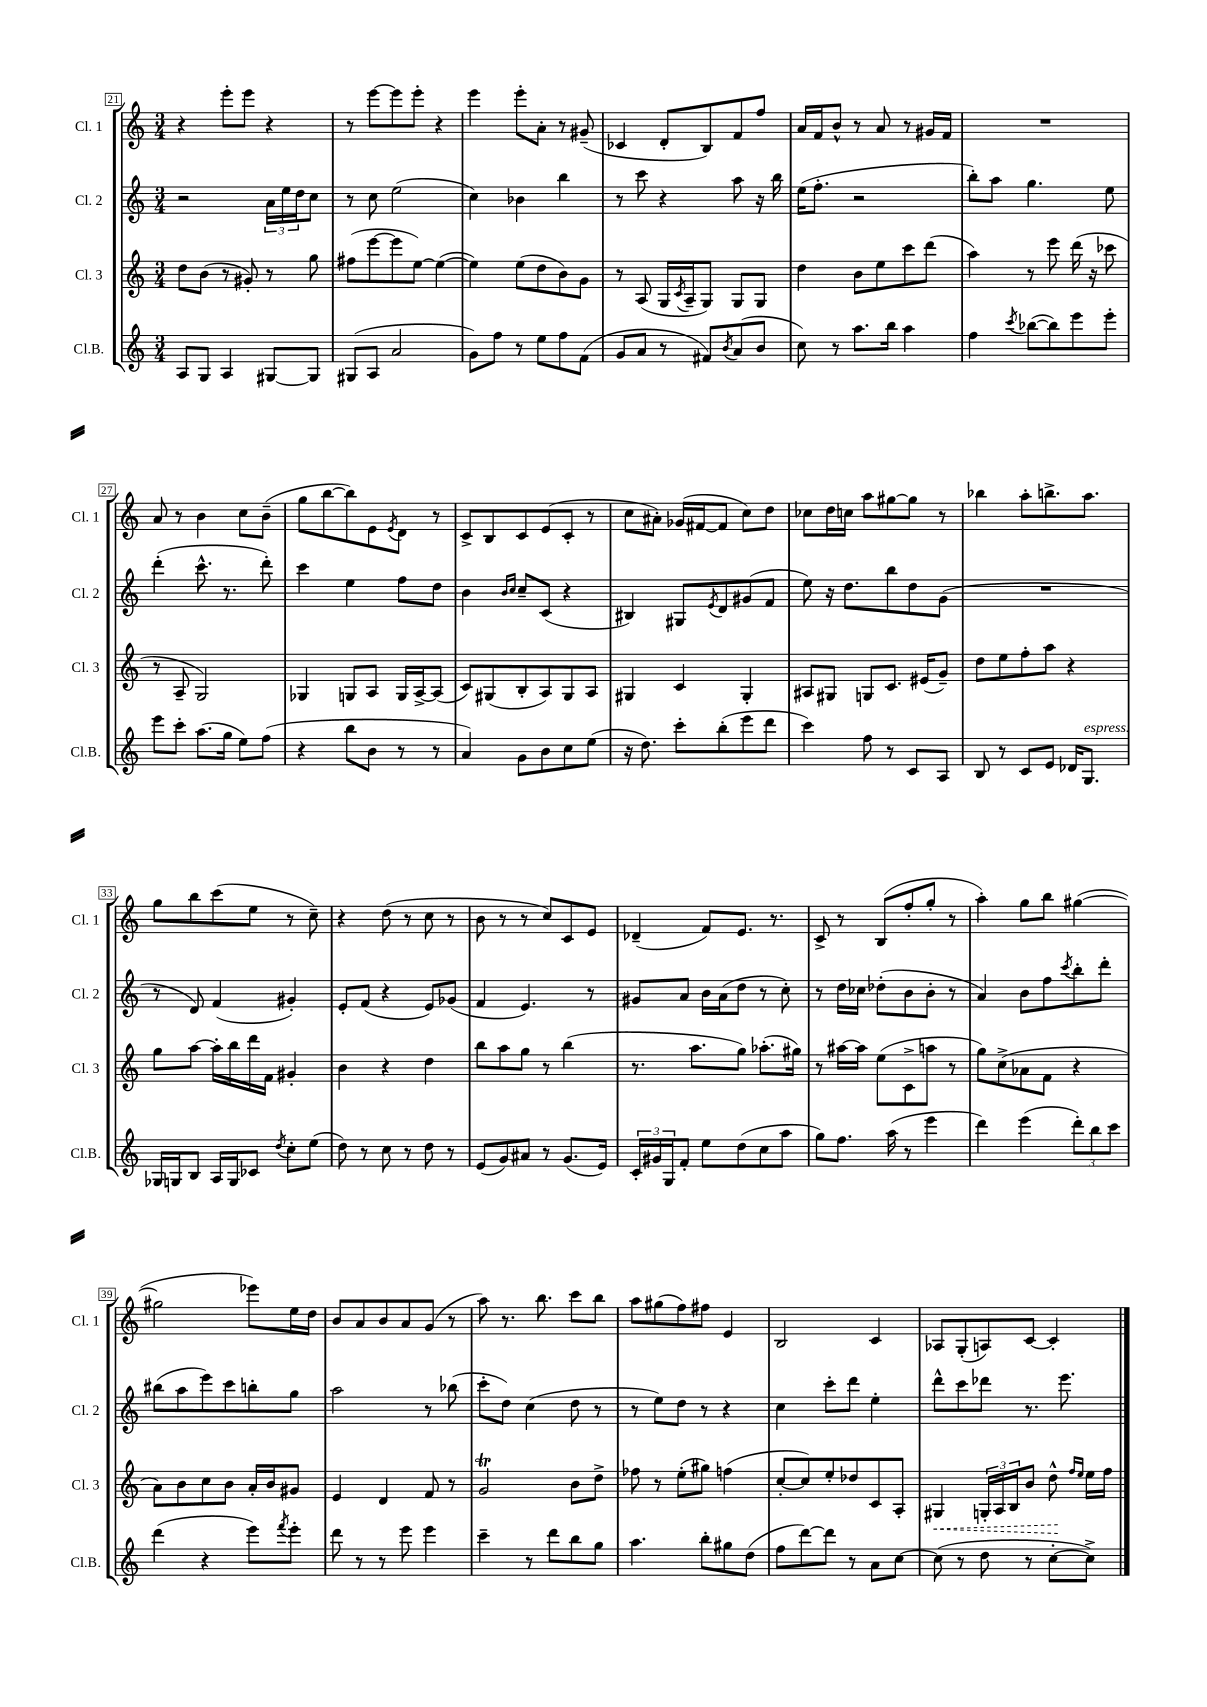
<<
\new StaffGroup <<
\new Staff = "s0" \with { instrumentName = "Cl. 1" shortInstrumentName = "Cl. 1" } {
    \clef treble \key c \major \numericTimeSignature \time 3/4
    r4 e'''8-. e'''8 r4 |
    r8 e'''8~ e'''8 e'''8-. r4 |
    e'''4 e'''8-. a'8-. r8 gis'8--( |
    ces'4 d'8-. b8) f'8 f''8 |
    a'16 f'16 b'8-^ r8 a'8 r8 gis'16 f'16 |
    R2. |
    a'8 r8 b'4 c''8 b'8--( |
    g''8 b''8~ b''8) e'8 \acciaccatura { e'8 } d'8 r8 |
    c'8-> b8 c'8 e'8( c'8-. r8 |
    c''8 ais'8-.) ges'16( fis'16~ fis'8 c''8) d''8 |
    ces''8 d''16 c''16 a''8 gis''8~ gis''8 r8 |
    bes''4 a''8-. b''8.-> a''8. |
    g''8 b''8 c'''8( e''8 r8 c''8--) |
    r4 d''8( r8 c''8 r8 |
    b'8 r8 r8 c''8) c'8 e'8 |
    des'4--( f'8) e'8. r8. |
    c'8-> r8 b8( f''8-. g''8-. r8 |
    a''4-.) g''8 b''8 gis''4~( |
    gis''2 ees'''8) e''16 d''16 |
    b'8 a'8 b'8 a'8 g'8( r8 |
    a''8) r8. b''8. c'''8 b''8 |
    a''8 gis''8( f''8) fis''8 e'4 |
    b2 c'4 |
    aes8 g8-.( a8) c'8~ c'4-. \bar "|." |
}
\new Staff = "s1" \with { instrumentName = "Cl. 2" shortInstrumentName = "Cl. 2" } {
    \clef treble \key c \major \numericTimeSignature \time 3/4
    r2 \tuplet 3/2 { a'16 e''16 d''16 } c''8 |
    r8 c''8 e''2( |
    c''4) bes'4 b''4 |
    r8 c'''8 r4 a''8 r16 b''16 |
    e''16( f''8.-. r2 |
    b''8-.) a''8 g''4. e''8 |
    d'''4-.( c'''8.-^ r8. d'''8-.) |
    c'''4 e''4 f''8 d''8 |
    b'4 \grace { b'16 c''16 } c''8-- c'8( r4 |
    bis4) gis8 \acciaccatura { e'8 } d'8 gis'8( f'8 |
    e''8) r16 d''8. b''8 d''8 g'8( |
    R2. |
    r8 d'8) f'4( gis'4-.) |
    e'8-. f'8( r4 e'8) ges'8( |
    f'4 e'4.) r8 |
    gis'8 a'8 b'16 a'16( d''8 r8 c''8-.) |
    r8 d''16 ces''16 des''8-.( b'8 b'8-. r8 |
    a'4) b'8 f''8 \acciaccatura { c'''8 } b''8-. d'''8-. |
    bis''8( a''8 e'''8) c'''8 b''8-. g''8 |
    a''2 r8 bes''8( |
    c'''8-. d''8) c''4( d''8 r8 |
    r8 e''8) d''8 r8 r4 |
    c''4 c'''8-. d'''8 e''4-. |
    d'''8-^ c'''8 des'''8 r8. e'''8. \bar "|." |
}
\new Staff = "s2" \with { instrumentName = "Cl. 3" shortInstrumentName = "Cl. 3" } {
    \clef treble \key c \major \numericTimeSignature \time 3/4
    d''8 b'8( r8 gis'8-.) r8 g''8 |
    fis''8( e'''8~ e'''8 e''8~) e''4~( |
    e''4) e''8( d''8 b'8) g'8 |
    r8 a8( g16 \acciaccatura { c'8 } a16-- g8) g8 g8 |
    d''4 b'8 e''8 c'''8 d'''8( |
    a''4) r8 e'''8 d'''16( r16 ces'''8 |
    r8 a8-- g2) |
    ges4 g8 a8 g16 a16~-> a8( |
    c'8) gis8( b8-. a8) gis8 a8 |
    gis4 c'4 gis4-. |
    ais8 gis8 g8 c'8. eis'16( g'8--) |
    d''8 e''8 f''8-. a''8 r4 |
    g''8 a''8~ a''16-. b''16 d'''16 f'16 gis'4-. |
    b'4 r4 d''4 |
    b''8 a''8 g''8 r8 b''4( |
    r8. a''8. g''8) aes''8.-.( gis''16) |
    r8 ais''16~ ais''16 e''8( c'8-> a''8 r8 |
    g''8) c''8->( aes'8 f'8 r4 |
    a'8) b'8 c''8 b'8 a'16-. b'16 gis'8 |
    e'4 d'4 f'8 r8 |
    g'2\trill b'8 d''8-> |
    fes''8 r8 e''8-.( gis''8) f''4( |
    c''8~-. c''8) e''8-. des''8 c'8 a8-. |
    \once \override Hairpin.style = #'dashed-line gis4\< \tuplet 3/2 { g16-. a16 b16 } b'8 d''8-^\! \grace { f''16 e''16 } e''16 f''16 \bar "|." |
}
\new Staff = "s3" \with { instrumentName = "Cl.B." shortInstrumentName = "Cl.B." } {
    \clef treble \key c \major \numericTimeSignature \time 3/4
    a8 g8 a4 gis8~ gis8 |
    gis8( a8 a'2 |
    g'8) f''8 r8 e''8 f''8 f'8( |
    g'8 a'8 r8 fis'8) \acciaccatura { b'8 } a'8( b'8 |
    c''8) r8 a''8. b''16 a''4 |
    f''4 \acciaccatura { c'''8 } bes''8~( bes''8) e'''8 e'''8-. |
    e'''8 c'''8-. a''8.( g''16 e''8) f''8( |
    r4 b''8 b'8 r8 r8 |
    a'4) g'8 b'8 c''8 e''8( |
    r16 d''8.) c'''8-. b''8-.( e'''8 d'''8 |
    c'''4) f''8 r8 c'8 a8 |
    b8 r8 c'8 e'8 des'16 g8.^\markup { \italic "espress." } |
    ges16 g16 b8 a16 g16 ces'8 \acciaccatura { d''8 } c''8-. e''8( |
    d''8) r8 c''8 r8 d''8 r8 |
    e'8( g'8) ais'8 r8 g'8.( e'16) |
    \tuplet 3/2 { c'16-. gis'16 g16 } f'8-. e''8 d''8( c''8 a''8 |
    g''8) f''8. a''16( r8 e'''4 |
    d'''4) e'''4( \tuplet 3/2 { d'''8-.) b''8 c'''8 } |
    d'''4( r4 e'''8) \acciaccatura { f'''8 } e'''8-. |
    d'''8 r8 r8 e'''8 e'''4 |
    c'''4-- r8 d'''8 b''8 g''8 |
    a''4. b''8-. gis''8 d''8( |
    f''8 d'''8~) d'''8 r8 a'8 c''8~ |
    c''8( r8 d''8 r8 c''8~-. c''8->) \bar "|." |
}
>>
>>
\layout { \context { \Score currentBarNumber = #21 \override BarNumber.stencil = #(make-stencil-boxer 0.1 0.3 ly:text-interface::print) } }
